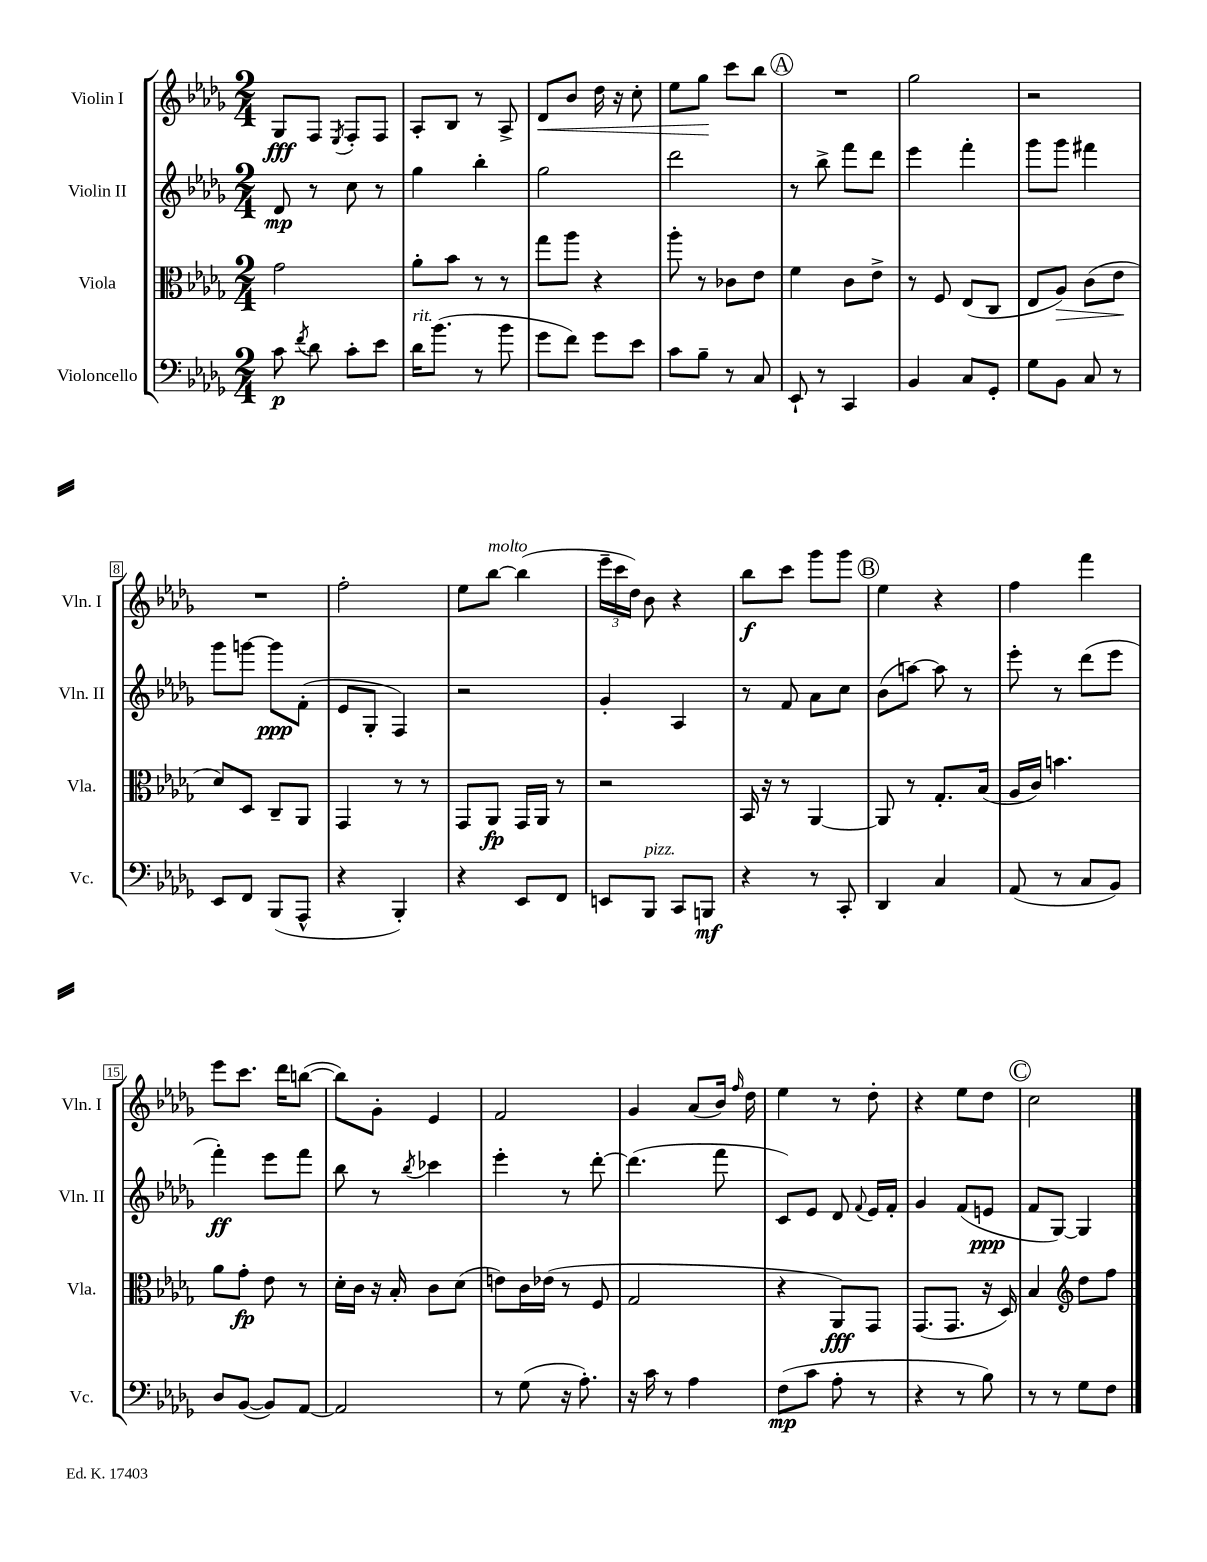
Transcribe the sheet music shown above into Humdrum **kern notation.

**kern	**kern	**kern	**kern
*staff4	*staff3	*staff2	*staff1
*clefF4	*clefC3	*clefG2	*clefG2
*k[b-e-a-d-g-]	*k[b-e-a-d-g-]	*k[b-e-a-d-g-]	*k[b-e-a-d-g-]
*M2/4	*M2/4	*M2/4	*M2/4
8c	2g-	8d-	8G-
8qf	.	.	.
8d-	.	8r	8F
.	.	.	8qE-
8c'	.	8cc	8F'
8e-	.	8r	8F
=	=	=	=
16d-	8a-'	4gg-	8A-'
(8.b-	.	.	.
.	8b-	.	8B-
8r	8r	4bb-'	8r
8b-	8r	.	8A-^
=	=	=	=
8g-	8gg-	2gg-	8d-
8f)	8aa-	.	8b-
8g-	4r	.	16dd-
.	.	.	16r
8e-	.	.	8cc'
=	=	=	=
8c	8aa-'	2ddd-	8ee-
8B-~	8r	.	8gg-
8r	8c-	.	8ccc
8C	8e-	.	8bb-
=	=	=	=
8EE-`	4f	8r	2r
8r	.	8bb-^	.
4CC	8c	8fff	.
.	8e-^	8ddd-	.
=	=	=	=
4BB-	8r	4eee-	2gg-
.	8F	.	.
8C	(8E-	4fff'	.
8GG-'	8C	.	.
=	=	=	=
8G-	8E-	8ggg-	2r
8BB-	8A-)	8ggg-	.
8C	(8c	4fff#	.
8r	8e-	.	.
=	=	=	=
8EE-	8d-)	8ggg-	2r
8FF	8D-	[8ggg	.
(8BBB-	8C~	8ggg]	.
8AAA-^^	8AA-	(8f'	.
=	=	=	=
4r	4GG-	8e-	2ff'
.	.	8G-'	.
4BBB-')	8r	4F)	.
.	8r	.	.
=	=	=	=
4r	8GG-	2r	8ee-
.	8AA-	.	[8bb-
8EE-	16GG-	.	(4bb-]
.	16AA-	.	.
8FF	8r	.	.
=	=	=	=
8EE	2r	4g-'	24eee-~
.	.	.	24ccc
.	.	.	24dd-)
8BBB-	.	.	8b-
8CC	.	4A-	4r
8BBB	.	.	.
=	=	=	=
4r	16BB-	8r	8bb-
.	16r	.	.
.	8r	8f	8ccc
8r	[4AA-	8a-	8ggg-
8CC'	.	8cc	8ggg-
=	=	=	=
4DD-	8AA-]	(8b-	4ee-
.	8r	[8aa)	.
4C	8.G-'	8aa]	4r
.	.	8r	.
.	(16B-	.	.
=	=	=	=
(8AA-	16A-	8eee-'	4ff
.	16c)	.	.
8r	4.b	8r	.
8C	.	(8ddd-	4fff
8BB-)	.	8eee-	.
=	=	=	=
8D-	8a-	4fff')	8eee-
([8BB-	8g-'	.	8.ccc
8BB-])	8e-	8eee-	.
.	.	.	16ddd-
[8AA-	8r	8fff	([8bb
=	=	=	=
2AA-]	16d-'	8bb-	8bb])
.	16c	.	.
.	16r	8r	8g-'
.	16B-'	.	.
.	.	8qbb-	.
.	8c	4ccc-	4e-
.	(8d-	.	.
=	=	=	=
8r	8e)	4eee-'	2f
(8G-	16c	.	.
.	(16e-	.	.
16r	8r	8r	.
8.A-')	.	.	.
.	8F	[8ddd-'	.
=	=	=	=
16r	2G-	(4.ddd-]	4g-
16c	.	.	.
8r	.	.	.
4A-	.	.	(8a-
.	.	8fff	16b-)
.	.	.	16qqff
.	.	.	16dd-
=	=	=	=
(8F	4r	8c)	4ee-
8c	.	8e-	.
8A-'	8AA-)	8d-	8r
.	.	8qqf	.
8r	8GG-	16e-	8dd-'
.	.	16f'	.
=	=	=	=
4r	(8.GG-	4g-	4r
.	8.GG-	.	.
8r	.	(8f	8ee-
8B-)	16r	8e	8dd-
.	16D-)	.	.
=	=	=	=
8r	4B-	8f	2cc
8r	.	[8G-)	.
*	*clefG2	*	*
8G-	8dd-	4G-]	.
8F	8ff	.	.
==	==	==	==
*-	*-	*-	*-
